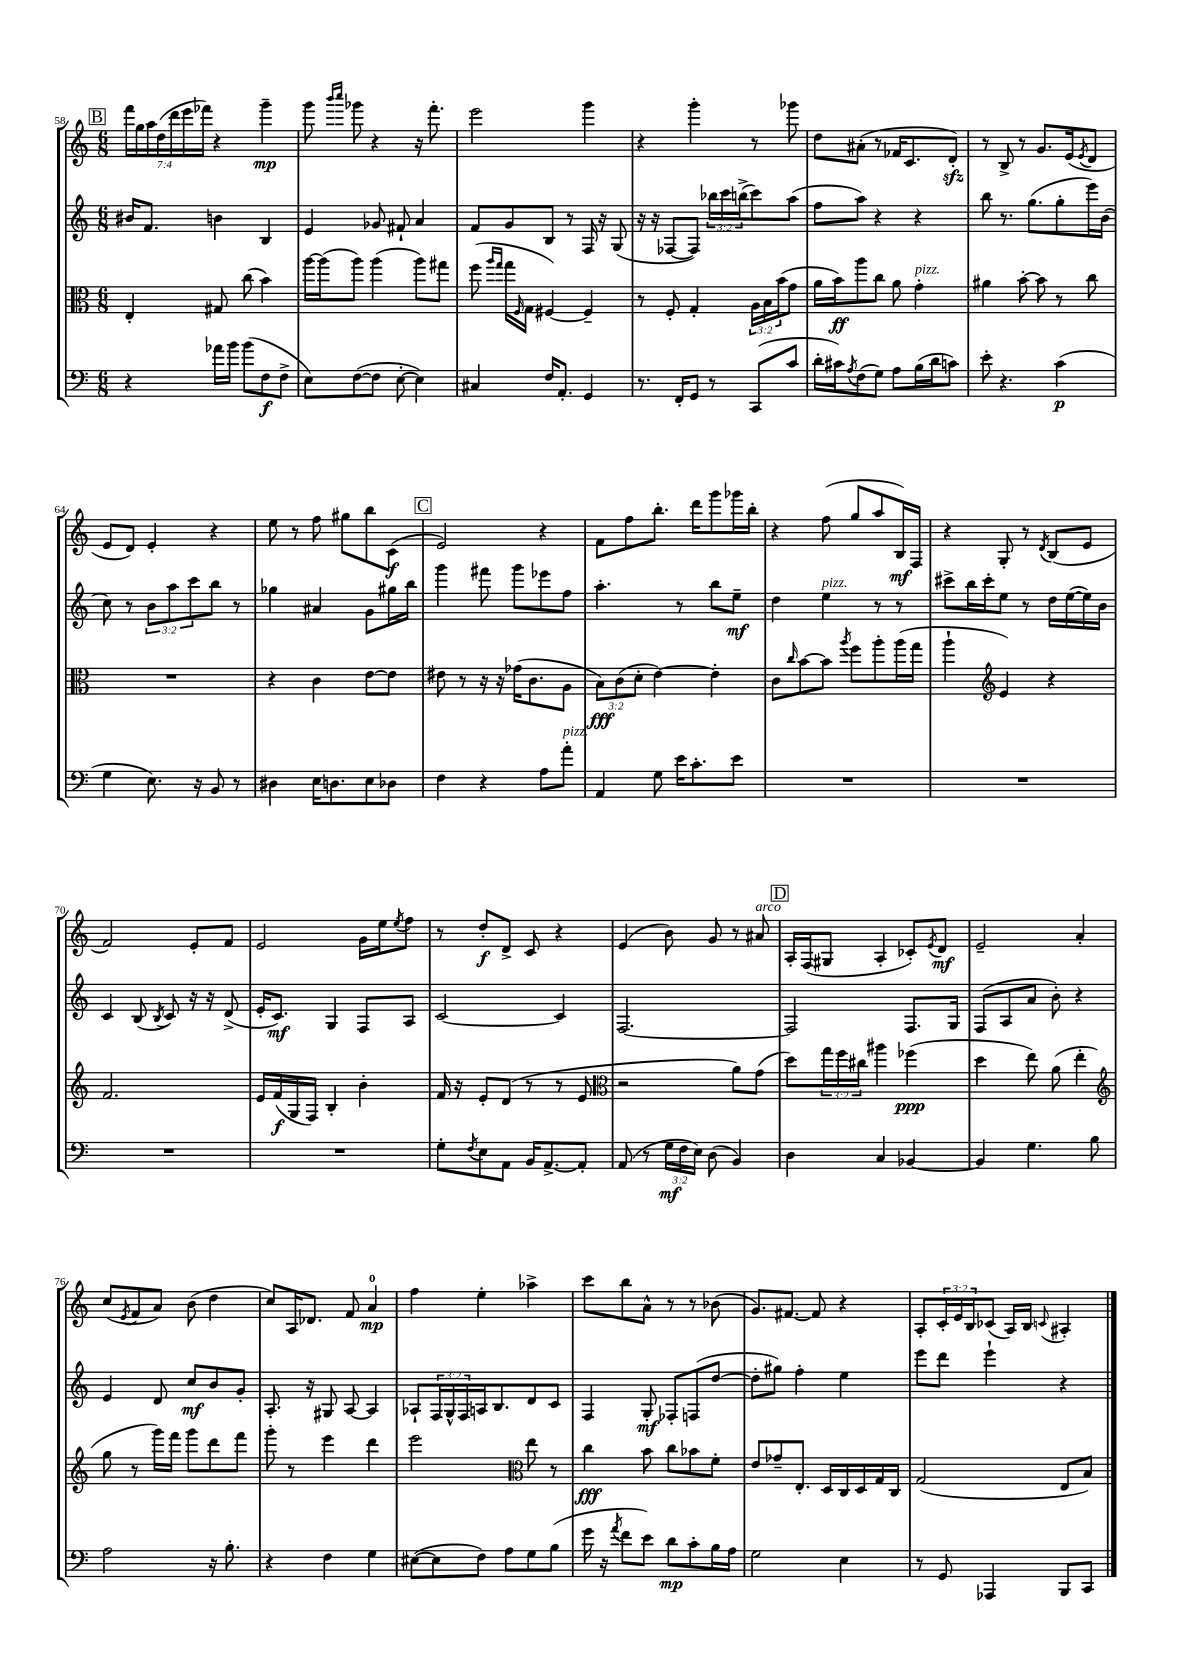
<<
\new StaffGroup <<
\new Staff = "s0" {
    \clef treble \key c \major \numericTimeSignature \time 6/8 \override Staff.TupletNumber.text = #tuplet-number::calc-fraction-text
    \mark \markup { \box "B" } \tuplet 7/4 { f'''16 g''16 a''16 d''16( d'''16 e'''16 fes'''16) } r4 g'''4--\mp |
    g'''8 \grace { b'''16 c''''16 } ges'''8 r4 r16 f'''8.-. |
    e'''2 g'''4 |
    r4 g'''4-. r8 ges'''8 |
    d''8 ais'8-.( r8 fes'16 c'8. d'8-.\sfz) |
    r8 b8-> r8 g'8. e'16( \acciaccatura { e'8 } d'8 |
    e'8 d'8) e'4-. r4 |
    e''8 r8 f''8 gis''8 b''8 c'8\f( |
    \mark \markup { \box "C" } e'2) r4 |
    f'8 f''8 b''8.-. d'''16 g'''8 ges'''16 b''16-. |
    r4 f''8( g''8 a''8 b16\mf) f16 |
    r4 g8-. r8 \acciaccatura { d'8 } b8( e'8 |
    f'2) e'8-. f'8 |
    e'2 g'16 e''16 \acciaccatura { e''8 } f''8 |
    r8 d''8-.\f d'8-> c'8 r4 |
    e'4( b'8) g'8 r8 ais'8^\markup { \italic "arco" } |
    \mark \markup { \box "D" } a16-. f16( gis8 a4-. ces'8-.) \acciaccatura { e'8 } d'8\mf |
    e'2-- a'4-. |
    c''8( \acciaccatura { e'8 } f'8 a'8) b'8( d''4 |
    c''8) a16 des'8. f'8 a'4-0\mp |
    f''4 e''4-. aes''4-> |
    c'''8 b''8 a'8-^ r8 r8 bes'8( |
    g'8.) fis'8.~ fis'8 r4 |
    a8-. \tuplet 3/2 { c'16-. e'16 b16 } ces'8( a16) b16 \appoggiatura { c'8 } ais4-. \bar "|." |
}
\new Staff = "s1" {
    \clef treble \key c \major \numericTimeSignature \time 6/8 \override Staff.TupletNumber.text = #tuplet-number::calc-fraction-text
    \mark \markup { \box "B" } bis'16 f'8. b'4 b4 |
    e'4 ges'8 fis'8-! a'4 |
    f'8 g'8 b8 r8 f16 r16 g8( |
    r16 r16 fes8~ fes8) \tuplet 3/2 { bes''16 c'''16 b''16->( } c'''8) a''8( |
    f''8 a''8) r4 r4 |
    b''8 r8. g''8.( g''8-. e'''16) b'16( |
    c''8) r8 \tuplet 3/2 { b'8 a''8 c'''8 } b''8 r8 |
    ges''4 ais'4 g'8 gis''16 b''16 |
    \mark \markup { \box "C" } g'''4 fis'''8 g'''8 ees'''8 f''8 |
    a''4.-. r8 b''8 e''8--\mf |
    d''4 e''4^\markup { \italic "pizz." } r8 r8 |
    cis'''8-> b''16 cis'''16-. e''8 r8 d''16 e''16~( e''16) b'16 |
    c'4 b8( \acciaccatura { b8 } c'8) r16 r16 d'8->( |
    e'16-. c'8.\mf) g4 f8 a8 |
    c'2~ c'4 |
    f2.~ |
    \mark \markup { \box "D" } f2 f8. g16 |
    f8( a8 a'8 b'8-.) r4 |
    e'4 d'8 c''8\mf b'8 g'8-. |
    a8.-. r16 gis8 a8~ a4 |
    aes8-! \tuplet 3/2 { f16 g16-^ f16 } a16 b8. d'8 c'8 |
    f4 g8-.\mf fes8-. f8( d''8~ |
    d''8-. gis''8) f''4-. e''4 |
    e'''8 d'''8 e'''4-! r4 \bar "|." |
}
\new Staff = "s2" {
    \clef alto \key c \major \numericTimeSignature \time 6/8 \override Staff.TupletNumber.text = #tuplet-number::calc-fraction-text
    \mark \markup { \box "B" } e4-. gis8 c''8( b'4) |
    a''16~ a''16( a''8) a''4( a''8) gis''8 |
    f''8( \grace { a''16 g''16 } g''16 \grace { f16 } g16 fis4~) fis4-- |
    r8 f8-. g4-. \tuplet 3/2 { a16 b16 b'16( } g'8 |
    a'16 b'16\ff) a''8 c''8 a'8 g'4-.^\markup { \italic "pizz." } |
    ais'4 b'8~-. b'8 r8 c''8 |
    R2. |
    r4 c'4 e'8~ e'8 |
    \mark \markup { \box "C" } eis'8 r8 r16 r16 ges'16( c'8. a8 |
    \tuplet 3/2 { b8\fff) c'8( d'8-. } e'4~) e'4-. |
    c'8 \grace { c''16 } b'8~ b'8 \acciaccatura { a''8 } f''8 a''8-. a''16( g''16 |
    a''4-! \clef treble e'4) r4 |
    f'2. |
    e'16 f'16\f( g16 f16) b4-. b'4-. |
    f'16 r16 e'8-. d'8( r8 r8 e'8 |
    \clef alto r2 a'8) g'8( |
    \mark \markup { \box "D" } d''8) \tuplet 3/2 { g''16 f''16 cis''16 } ais''4 fes''4\ppp( |
    d''4 e''8) a'8( e''4-. |
    \clef treble g''8 r8 g'''16) f'''16 g'''8 d'''8 f'''8 |
    g'''8-. r8 e'''4 d'''4 |
    e'''2 \clef alto e''8 r8 |
    c''4\fff b'8 c''8 bes'8 f'8-. |
    e'8 ges'8-- e8.-. d16 c16 d16 g16 c16 |
    g2( e8 b8) \bar "|." |
}
\new Staff = "s3" {
    \clef bass \key c \major \numericTimeSignature \time 6/8 \override Staff.TupletNumber.text = #tuplet-number::calc-fraction-text
    \mark \markup { \box "B" } r4 aes'16 b'16 b'8( f8\f f8-> |
    e8) f8~( f8 e8~-. e4) |
    cis4 f16 a,8.-. g,4 |
    r8. f,16-. g,8 r8 c,8( c'8 |
    d'16-. cis'16) \acciaccatura { a8 } f8( g8) a8 b16( d'16 c'8) |
    e'8-. r4. c'4\p( |
    g4 e8.) r16 b,8 r8 |
    dis4 e16 d8. e8 des8 |
    \mark \markup { \box "C" } f4 r4 a8 a'8-.^\markup { \italic "pizz." } |
    a,4 g8 e'16 c'8.-. e'8 |
    R2. |
    R2. |
    R2. |
    R2. |
    g8-. \acciaccatura { f8 } e8 a,8 b,16 a,8.~-> a,8-. |
    a,8( r8 \tuplet 3/2 { g16\mf f16 e16) } d8( b,4) |
    \mark \markup { \box "D" } d4 c4 bes,4~ |
    bes,4 g4. b8 |
    a2 r16 b8.-. |
    r4 f4 g4 |
    eis8~( eis8 f8) a8 g8 b8( |
    g'16 r16 \acciaccatura { a'8 } f'8 e'8) d'8\mp c'8-. b16 a16 |
    g2 e4 |
    r8 g,8 aes,,4 b,,8 c,8 \bar "|." |
}
>>
>>
\layout { \context { \Score currentBarNumber = #58 } }
